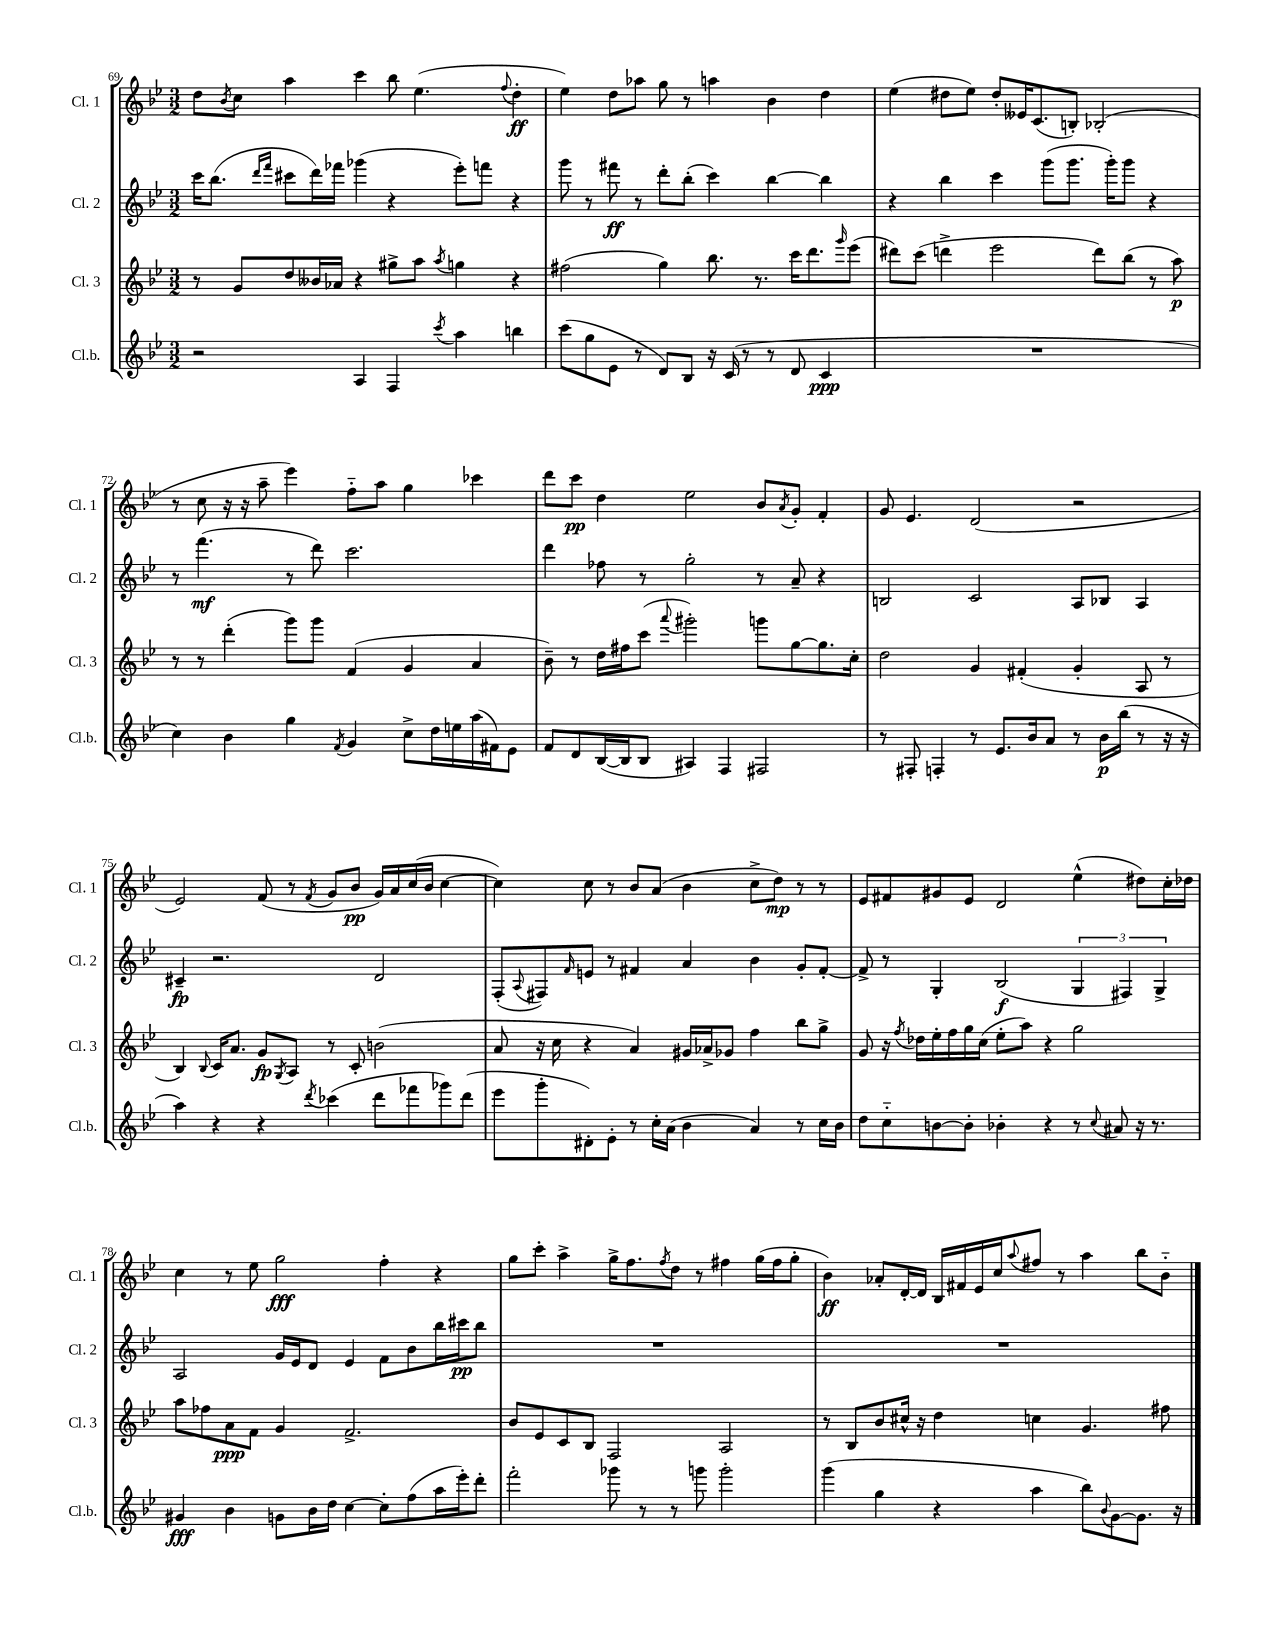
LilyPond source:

<<
\new StaffGroup <<
\new Staff = "s0" \with { instrumentName = "Cl. 1" shortInstrumentName = "Cl. 1" } {
    \clef treble \key bes \major \numericTimeSignature \time 3/2
    d''8 \acciaccatura { bes'8 } c''8 a''4 c'''4 bes''8 ees''4.( \appoggiatura { f''8 } d''4-.\ff |
    ees''4) d''8 aes''8 g''8 r8 a''4 bes'4 d''4 |
    ees''4( dis''8 ees''8) dis''8-. eeses'16 c'8.( b8-.) bes2-.( |
    r8 c''8 r16 r16 a''8-- ees'''4) f''8-_ a''8 g''4 ces'''4 |
    d'''8 c'''8\pp d''4 ees''2 bes'8 \acciaccatura { a'8 } g'8-. f'4-. |
    g'8 ees'4. d'2( r2 |
    ees'2) f'8( r8 \acciaccatura { f'8 } g'8 bes'8\pp g'16) a'16 c''16( bes'16 c''4~ |
    c''4) c''8 r8 bes'8 a'8( bes'4 c''8-> d''8\mp) r8 r8 |
    ees'8 fis'8 gis'8 ees'8 d'2 ees''4-^( dis''8) c''16-. des''16 |
    c''4 r8 ees''8 g''2\fff f''4-. r4 |
    g''8 c'''8-. a''4-> g''16-> f''8. \acciaccatura { f''8 } d''8 r8 fis''4 g''16( fis''16 g''8-. |
    bes'4\ff) aes'8-. d'16~-. d'16 bes16 fis'16 ees'16 c''16 \appoggiatura { a''8 } fis''8 r8 a''4 bes''8 bes'8-_ \bar "|." |
}
\new Staff = "s1" \with { instrumentName = "Cl. 2" shortInstrumentName = "Cl. 2" } {
    \clef treble \key bes \major \numericTimeSignature \time 3/2
    c'''16 bes''8.( \grace { d'''16 f'''16 } cis'''8 d'''16) fes'''16 ges'''4( r4 ees'''8-.) f'''8 r4 |
    g'''8 r8 fis'''8\ff r8 d'''8-. bes''8-.( c'''4) bes''4~ bes''4 |
    r4 bes''4 c'''4 g'''8( g'''8. g'''16-.) g'''8 r4 |
    r8 f'''4.\mf( r8 d'''8) c'''2. |
    d'''4 fes''8 r8 g''2-. r8 a'8-- r4 |
    b2 c'2 a8 bes8 a4 |
    cis'4--\fp r2. d'2 |
    f8-.( \appoggiatura { a8 } fis8) \grace { f'16 } e'8 r8 fis'4 a'4 bes'4 g'8-. fis'8~-. |
    fis'8-> r8 g4-. bes2\f( \tuplet 3/2 { g4 fis4) g4-> } |
    a2 g'16 ees'16 d'8 ees'4 f'8 bes'8 bes''16 cis'''16\pp bes''8 |
    R1. |
    R1. \bar "|." |
}
\new Staff = "s2" \with { instrumentName = "Cl. 3" shortInstrumentName = "Cl. 3" } {
    \clef treble \key bes \major \numericTimeSignature \time 3/2
    r8 g'8 d''8 beses'16 aes'16 r4 gis''8-> a''8 \acciaccatura { a''8 } g''4 r4 |
    fis''2( g''4) bes''8. r8. c'''16 d'''8. \grace { g'''16 } ees'''8( |
    dis'''8) c'''8( d'''4-> ees'''2 d'''8) bes''8( r8 a''8\p) |
    r8 r8 d'''4-.( g'''8) g'''8 f'4( g'4 a'4 |
    bes'8--) r8 d''16 fis''16 c'''8( \appoggiatura { a'''8 } gis'''2-.) g'''8 g''8~ g''8. c''16-. |
    d''2 g'4 fis'4-.( g'4-. a8 r8 |
    bes4) \appoggiatura { bes8 } c'16 a'8. g'8\fp \acciaccatura { g8 } a8 r8 c'8-. b'2( |
    a'8 r16 c''16 r4 a'4) gis'16 aes'16-> ges'8 f''4 bes''8 g''8-> |
    g'8 r16 \acciaccatura { f''8 } des''16 ees''16-. f''16 g''16 c''16( ees''8-. a''8) r4 g''2 |
    a''8 fes''8 a'8\ppp f'8 g'4 f'2.-> |
    bes'8 ees'8 c'8 bes8 f2 a2 |
    r8 bes8 bes'8 cis''16-^ r16 d''4 c''4 g'4. fis''8 \bar "|." |
}
\new Staff = "s3" \with { instrumentName = "Cl.b." shortInstrumentName = "Cl.b." } {
    \clef treble \key bes \major \numericTimeSignature \time 3/2
    r2 a4 f4 \acciaccatura { c'''8 } a''4 b''4 |
    c'''8( g''8 ees'8 r8 d'8) bes8 r16 c'16( r8 r8 d'8 c'4\ppp |
    R1. |
    c''4) bes'4 g''4 \acciaccatura { f'8 } g'4 c''8-> d''16 e''16 a''16( fis'16) ees'8 |
    f'8 d'8 bes16~( bes16 bes8 ais4) f4 fis2 |
    r8 fis8-. f4-. r8 ees'8. bes'16 a'8 r8 bes'16\p bes''16( r8 r16 r16 |
    a''4) r4 r4 \acciaccatura { d'''8 } ces'''4( d'''8 fes'''8 ges'''8) d'''8( |
    ees'''8 g'''8-. dis'8-.) ees'8-. r8 c''16-. a'16( bes'4 a'4) r8 c''16 bes'16 |
    d''8 c''8-_ b'8~ b'8-. bes'4-. r4 r8 \appoggiatura { c''8 } ais'8 r16 r8. |
    gis'4\fff bes'4 g'8 bes'16 d''16 c''4~ c''8-. f''8( a''16 ees'''16-.) d'''8-. |
    f'''2-. ges'''8 r8 r8 g'''8 g'''2-. |
    g'''4( g''4 r4 a''4 bes''8) \appoggiatura { bes'8 } g'8~ g'8. r16 \bar "|." |
}
>>
>>
\layout { \context { \Score currentBarNumber = #69 } }
